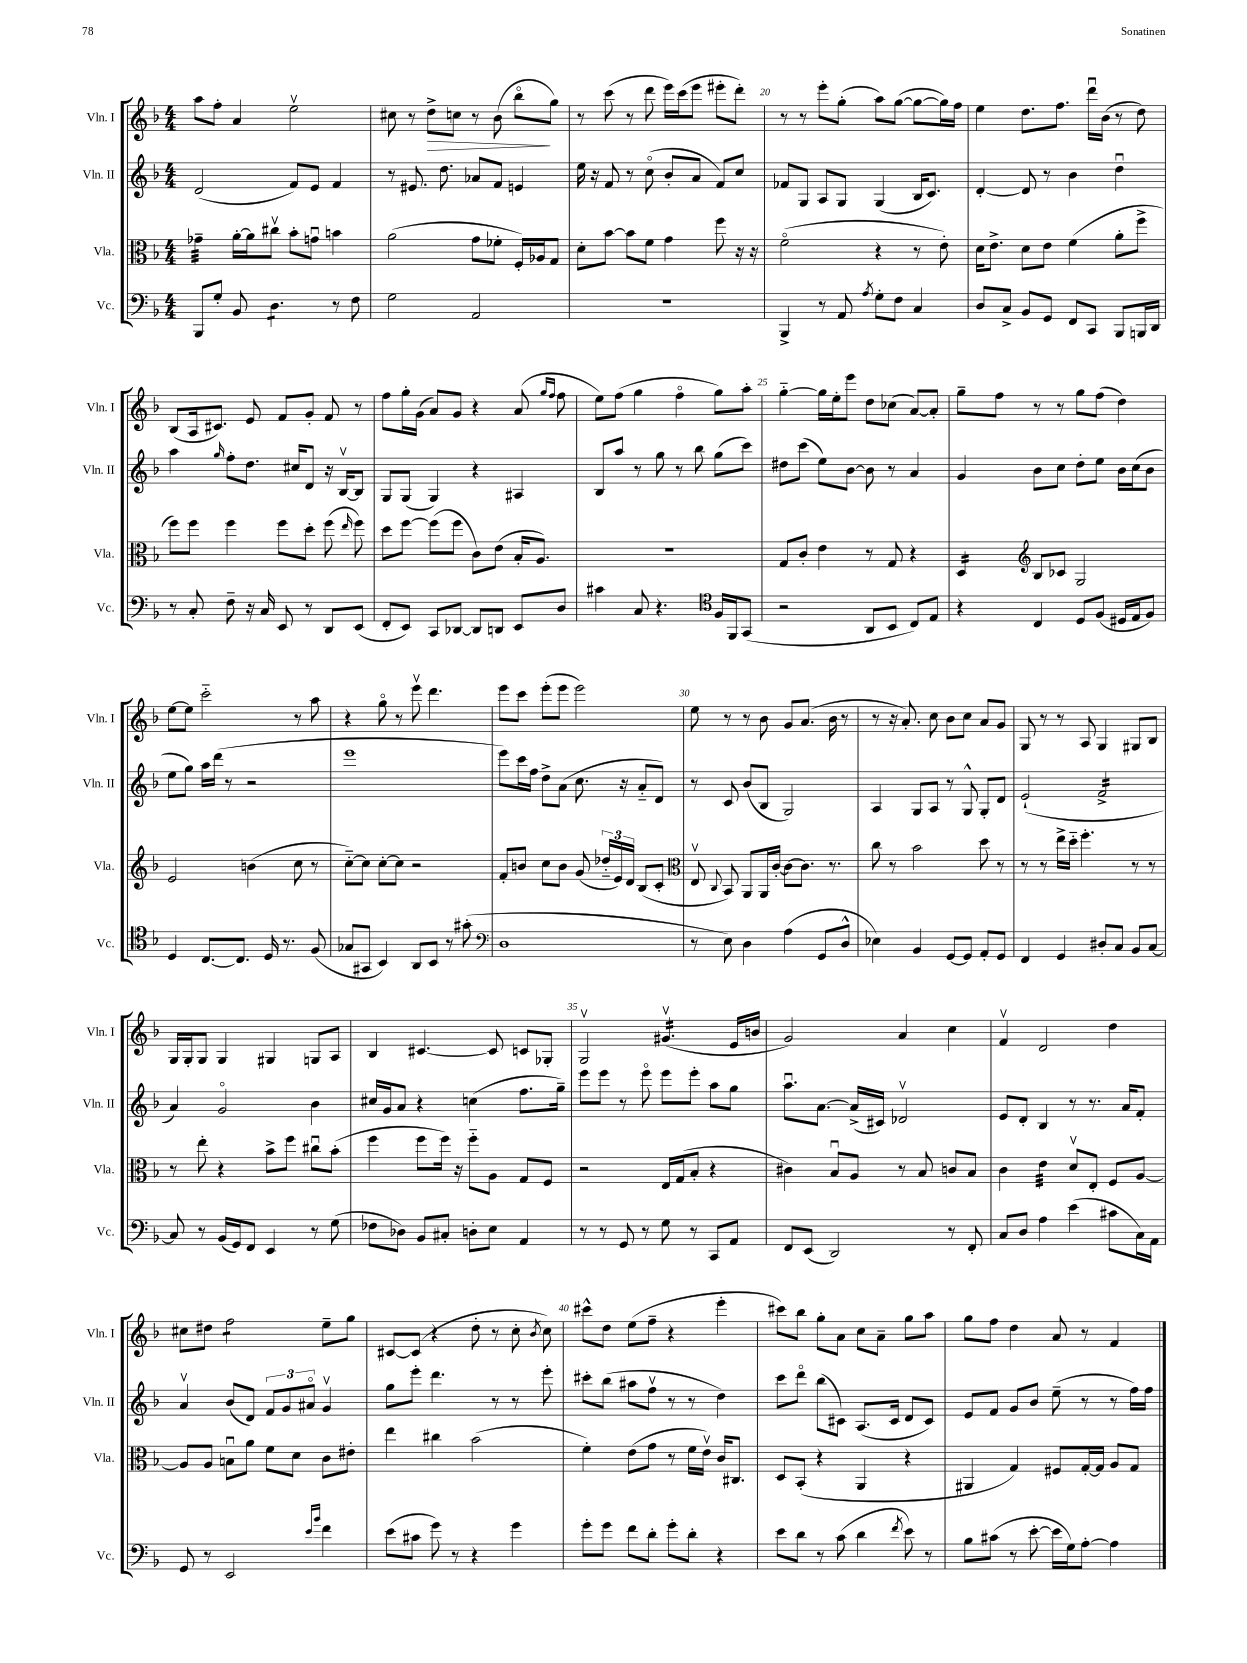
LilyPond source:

<<
\new StaffGroup <<
\new Staff = "s0" \with { instrumentName = "Vln. I" shortInstrumentName = "Vln. I" } {
    \clef treble \key f \major \numericTimeSignature \time 4/4
    \autoBeamOff a''8[ f''8]-. a'4 e''2\upbow |
    cis''8 r8 d''8[->\> c''8] r8 bes'8( bes''8[\flageolet\! g''8]) |
    r8 c'''8( r8 d'''8 e'''16[) c'''16( e'''8] eis'''8[-. d'''8]-.) |
    r8 r8 e'''8[-. g''8]-.( a''8[) g''8]~( g''8[~ g''16) f''16] |
    e''4 d''8.[ f''8.] d'''16[\downbow bes'16]( r8 d''8) |
    bes8[( a16 cis'8.]) e'8 f'8[ g'8]-. f'8 r8 |
    f''8[ g''16-. g'16]( a'8[) g'8] r4 a'8( \grace { g''16[ f''16] } f''8 |
    e''8[) f''8]( g''4 f''4\flageolet g''8[) a''8]-. |
    g''4~-_ g''16[ e''16-. e'''8] d''8[ ces''8]( a'8[~) a'8]-. |
    g''8[-- f''8] r8 r8 g''8[ f''8]( d''4) |
    e''8[~ e''8] c'''2-_ r8 a''8 |
    r4 g''8\flageolet r8 e'''8\upbow d'''4. |
    e'''8[ c'''8] e'''8[-.( e'''8] e'''2) |
    e''8 r8 r8 bes'8 g'8[ a'8.]( bes'16 r8 |
    r8 r16 a'8.-.) c''8 bes'8[ c''8] a'8[ g'8] |
    g8 r8 r8 a8 g4 gis8[ bes8] |
    g16[ g16-. g8] g4 gis4 g8[ a8] |
    bes4 cis'4.~ cis'8 c'8[ ges8]-. |
    g2\upbow gis'4.:16\upbow( e'16[ b'16] |
    g'2) a'4 c''4 |
    f'4\upbow d'2 d''4 |
    cis''8[ dis''8] f''2:8 e''8[-- g''8] |
    cis'8[~ cis'8]( r4 d''8-. r8 c''8-. \acciaccatura { bes'8 } c''8) |
    cis'''8[-^ d''8] e''8[( f''8]-- r4 e'''4-. |
    cis'''8[) bes''8] g''8[-. a'8] c''8[ a'8]-- g''8[ a''8] |
    g''8[ f''8] d''4 a'8 r8 f'4 \bar "|." |
}
\new Staff = "s1" \with { instrumentName = "Vln. II" shortInstrumentName = "Vln. II" } {
    \clef treble \key f \major \numericTimeSignature \time 4/4
    \autoBeamOff d'2( f'8[) e'8] f'4 |
    r8 eis'8. d''8. aes'8[ f'8] e'4 |
    e''16 r16 f'8 r8 c''8\flageolet( bes'8[-. a'8] f'8[) c''8] |
    fes'8[ g8] a8[ g8] g4( bes16[ c'8.]) |
    d'4~-. d'8 r8 bes'4 d''4\downbow |
    a''4 \grace { g''16 } f''8[-. d''8.] cis''16[ d'8] r16 bes16[~\upbow bes8] |
    g8[ g8]( g4) r4 ais4 |
    bes8[ a''8] r8 g''8 r8 bes''8 g''8[( c'''8]) |
    dis''8[ c'''8]( e''8[) bes'8]~ bes'8 r8 a'4 |
    g'4 bes'8[ c''8] d''8[-. e''8] bes'16[ c''16( bes'8] |
    e''8[ g''8]) a''16[ d'''16]( r8 r2 |
    e'''1 |
    e'''8[) c'''16 f''16] d''8[-> a'8]( c''8. r16 a'8[-_ d'8]) |
    r8 c'8 bes'8[( bes8] g2) |
    a4 g8[ a8] r8 g8-^ g8[-. d'8] |
    e'2-!( f'2:16-> |
    a'4) g'2\flageolet bes'4 |
    cis''16[ g'16 a'8] r4 c''4( f''8.[ g''16]--) |
    e'''8[ e'''8] r8 e'''8\flageolet e'''8[ e'''8]-. a''8[ g''8] |
    a''8.[\downbow a'8.]~ a'16[->( cis'16]) des'2\upbow |
    e'8[ d'8]-. bes4 r8 r8. a'16[ f'8]-. |
    a'4\upbow bes'8[( d'8]) \tuplet 3/2 { f'8[ g'8 ais'8]\flageolet } g'4\upbow |
    g''8[ e'''8]-. d'''4. r8 r8 e'''8-. |
    cis'''8[-. bes''8]( ais''8[ f''8]\upbow r8 r8 d''4) |
    c'''8[ d'''8]\flageolet bes''8[( cis'8]) a8.[( cis'16] d'8[ cis'8]) |
    e'8[ f'8] g'8[ bes'8] e''8--( r8 r8 f''16[) f''16] \bar "|." |
}
\new Staff = "s2" \with { instrumentName = "Vla." shortInstrumentName = "Vla." } {
    \clef alto \key f \major \numericTimeSignature \time 4/4
    \autoBeamOff ges'4:32-- a'16[~-. a'16 cis''8]\upbow bes'8[-. g'8]\downbow b'4 |
    a'2( g'8[ fes'8]-. f16[-.) aes16 g8] |
    d'8[-. bes'8]~ bes'8[ f'8] g'4 f''8 r16 r16 |
    f'2\flageolet( r4 r8 e'8-.) |
    d'16[ e'8.]-> d'8[ e'8] f'4( a'8[-. f''8]-> |
    f''8[) f''8] f''4 f''8[ d''8]-. f''8( \grace { e''16 } f''8) |
    d''8[ f''8]~ f''8[( f''8] c'8[) e'8]( bes16[-. a8.]) |
    R1 |
    g8[ c'8]-. e'4 r8 g8 r4 |
    d4:16 \clef treble bes8[ ces'8] g2 |
    e'2 b'4( c''8 r8 |
    c''8[~-_) c''8] c''8[~-. c''8] r2 |
    f'8[-. b'8] c''8[ b'8] g'8( \tuplet 3/2 { des''16[-_ e'16) d'16] } bes8[( c'8]-. |
    \clef alto e8\upbow \appoggiatura { c8 } bes,8) a,8[ a,16 c'16]~-. c'8[~ c'8.] r8. |
    c''8 r8 bes'2 d''8 r8 |
    r8 r8 e''16[-> d''16]-_ f''4.-. r8 r8 |
    r8 e''8-. r4 bes'8[-> f''8] cis''8[\downbow bes'8]-.( |
    f''4 f''8[ f''16]) r16 f''8[-_ a8] g8[ f8] |
    r2 e16[ g16( bes8]-. r4 |
    cis'4) bes8[\downbow a8] r8 bes8 c'8[ bes8] |
    c'4 e'4:32 d'8[\upbow e8]-. f8[ a8]~ |
    a8[ a8] b8[\downbow a'8] f'8[ d'8] c'8[ eis'8]-. |
    e''4 cis''4 bes'2( |
    f'4-.) e'8[( g'8] r8 f'16[ e'16]\upbow) c'16[ cis8.] |
    d8[ bes,8]-.( r4 a,4 r4 |
    ais,4 g4) fis8[ g16~-. g16] a8[ g8] \bar "|." |
}
\new Staff = "s3" \with { instrumentName = "Vc." shortInstrumentName = "Vc." } {
    \clef bass \key f \major \numericTimeSignature \time 4/4
    \autoBeamOff bes,,8[ g8]-. bes,8 d4.:8 r8 f8 |
    g2 a,2 |
    R1 |
    bes,,4-> r8 a,8 \acciaccatura { a8 } g8[-. f8] c4 |
    d8[ c8]-> bes,8[ g,8] f,8[ c,8] bes,,8[ b,,16 d,16] |
    r8 c8-. f8-- r16 c16 e,8 r8 d,8[ e,8]( |
    f,8[-. e,8]) c,8[ des,8]~ des,8[ d,8] e,8[ d8] |
    cis'4 c8 r4. \clef tenor f16[ f,16 g,8]( |
    r2 a,8[ bes,8] c8[) e8] |
    r4 c4 d8[ f8]( dis16[ e16 f8]) |
    d4 c8.[~ c8.] d16 r8. f8( |
    ges8[ gis,8] bes,4) a,8[ bes,8] r8 gis'8-.( |
    \clef bass d1 |
    r8 e8) d4 a4( g,8[ d8]-^ |
    ees4) bes,4 g,8[~ g,8] a,8[-. g,8] |
    f,4 g,4 dis8[-. c8] bes,8[ c8]~ |
    c8 r8 bes,16[( g,16) f,8] e,4 r8 g8( |
    fes8[ des8]) bes,8[ cis8]-. d8[-. e8] a,4 |
    r8 r8 g,8 r8 g8 r8 c,8[ a,8] |
    f,8[ e,8]( d,2) r8 f,8-. |
    c8[ d8] a4 e'4( cis'8[ c16) a,16] |
    g,8 r8 e,2 \grace { e'16[ bes'16] } f'4 |
    e'8[( cis'8] g'8) r8 r4 g'4 |
    g'8[-. g'8] f'8[ d'8]-. g'8[-. d'8]-. r4 |
    e'8[ d'8] r8 c'8( d'4 \acciaccatura { f'8 } e'8) r8 |
    bes8[ cis'8]( r8 e'8~-. e'16[ g16) a8]~-. a4 \bar "|." |
}
>>
>>
\layout { \context { \Score currentBarNumber = #17 \override BarNumber.break-visibility = ##(#f #t #t) barNumberVisibility = #(every-nth-bar-number-visible 5) } }
